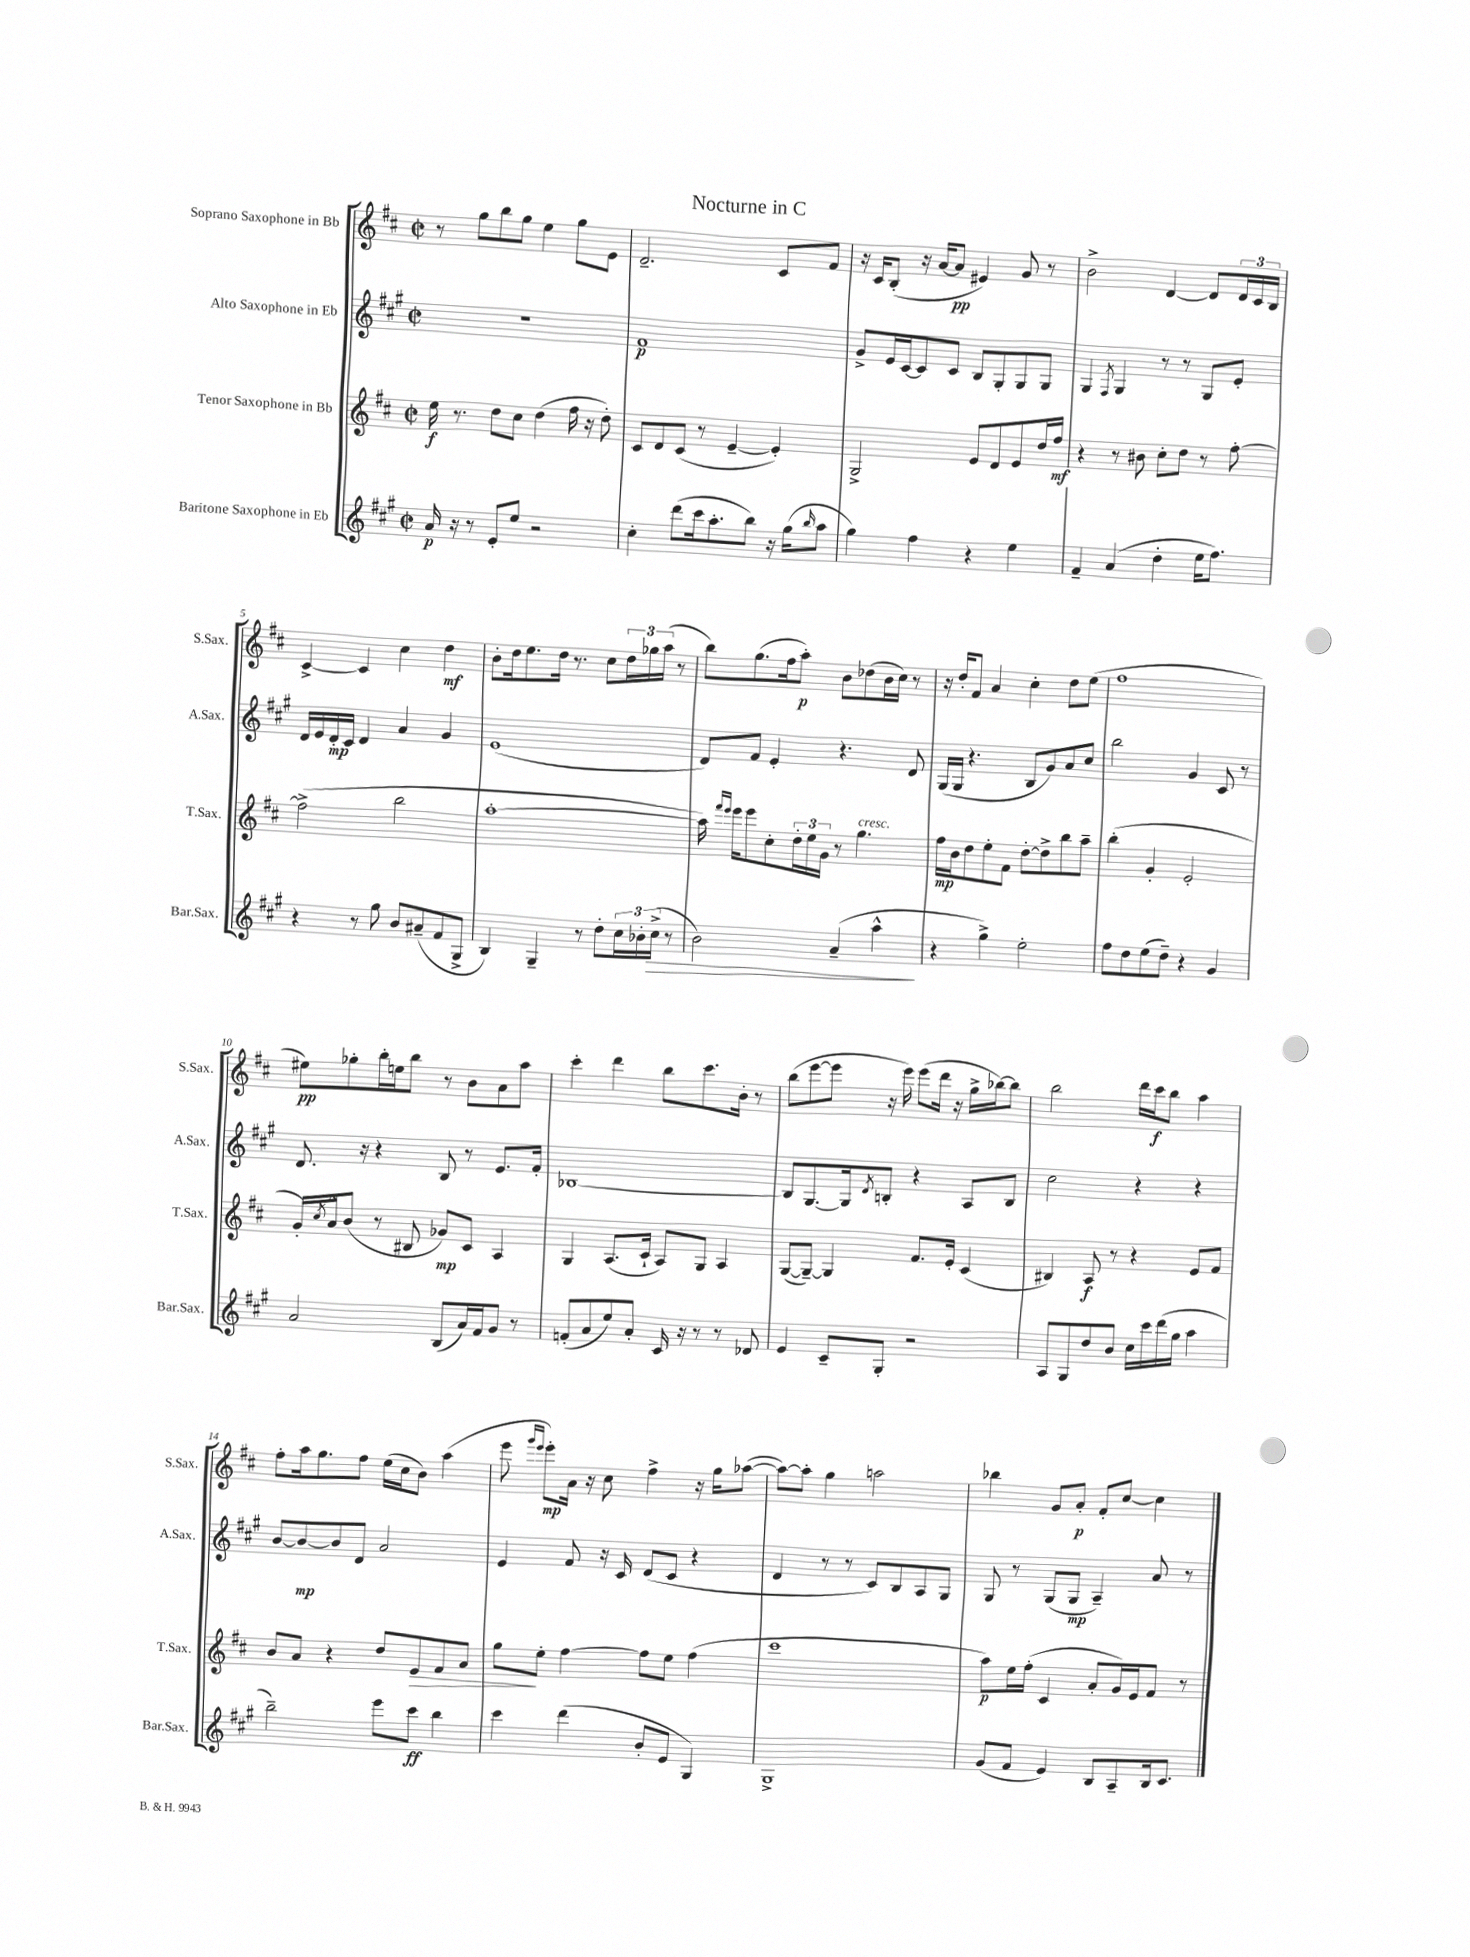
\header { title = "Nocturne in C" }
<<
\new StaffGroup <<
\new Staff = "s0" \with { instrumentName = "Soprano Saxophone in Bb" shortInstrumentName = "S.Sax." } {
    \clef treble \key d \major \defaultTimeSignature \time 2/2
    r8 g''8 b''8 g''8 e''4 g''8 e'8 |
    d'2.-- cis'8 fis'8 |
    r16 cis'16 b8-.( r16 a'16~ a'8\pp eis'4) g'8 r8 |
    b'2-> d'4~ d'8 \tuplet 3/2 { d'16 cis'16 b16 } |
    cis'4~-> cis'4 cis''4 d''4\mf |
    b'8-. d''16 e''8. d''16 r8. cis''8 \tuplet 3/2 { d''16 ges''16 a''16( } r8 |
    b''8) g''8.( fis''16 a''8-.\p) b'8 des''8( b'16 cis''16) r8 |
    r16 d''16-. fis'8 a'4 cis''4-. d''8 e''8( |
    fis''1 |
    eis''8\pp) ges''8-. b''16-. e''16 b''8 r8 b'8 a'8 a''8 |
    cis'''4-. d'''4 b''8 cis'''8. b'16-. r8 |
    b''8( e'''8~ e'''8 r16 e'''16) e'''8( d'''16 r16 g''16-> bes''16~) bes''8 |
    b''2 d'''16 cis'''16\f b''8 a''4 |
    fis''8-. a''16 g''8. fis''8 e''16( cis''16 b'8) a''4( |
    e'''8 \grace { g'''16 e'''16 } e'''8-.\mp) a'16 r16 cis''8 fis''4-> r16 g''16 aes''8~( |
    aes''8~) aes''8-. g''4 a''2 |
    bes''4 g'8 a'8-.\p fis'8-. cis''8~ cis''4 \bar "|." |
}
\new Staff = "s1" \with { instrumentName = "Alto Saxophone in Eb" shortInstrumentName = "A.Sax." } {
    \clef treble \key a \major \defaultTimeSignature \time 2/2
    R1 |
    fis'1\p |
    gis'8-> e'16 cis'16~ cis'8 cis'8 b8 gis8-. gis8 gis8 |
    gis4 \acciaccatura { fis8 } gis4 r8 r8 gis8 e'8-. |
    d'16 e'16 d'16-.\mp cis'16 d'4 a'4 gis'4 |
    e'1( |
    d'8) fis'8 e'4-. r4. d'8 |
    gis16( gis16 r4. b8 gis'8) a'8 cis''8 |
    b''2 gis'4 cis'8 r8 |
    d'8. r16 r4 b8 r8 e'8. fis'16-. |
    bes1~ |
    bes8 gis8.~ gis16 \acciaccatura { d'8 } b8-. r4 a8 b8 |
    cis''2 r4 r4 |
    b'8~ b'8~\mp b'8 d'8 a'2 |
    e'4 fis'8 r16 cis'16 d'8( cis'8 r4 |
    d'4 r8 r8 cis'8) b8 a8 gis8 |
    gis8 r8 gis8( gis8\mp a4--) a'8 r8 \bar "|." |
}
\new Staff = "s2" \with { instrumentName = "Tenor Saxophone in Bb" shortInstrumentName = "T.Sax." } {
    \clef treble \key d \major \defaultTimeSignature \time 2/2
    e''16\f r8. d''8 cis''8 d''4( fis''16 r16 d''8-.) |
    cis'8 d'8 cis'8( r8 e'4~-- e'4-.) |
    g2-> e'8 d'8 e'8 d''16 fis''16\mf |
    r4 r8 bis'8 cis''8-. d''8 r8 fis''8~-. |
    fis''2->( b''2 |
    a''1~-. |
    a''16) \grace { fis'''16 e'''16 } e'''16 e'''8 cis''8-. \tuplet 3/2 { d''16-. e''16 g'16 } r8 g''4.^\markup { \italic "cresc." } |
    fis''16\mp b'16 d''8 e''8-. fis'8 d''8~-. d''8-> b''8 a''8-- |
    b''4-.( g'4-. e'2-. |
    g'16-.) \acciaccatura { cis''8 } a'16-^ b'8( r8 bis8 ges'8\mp) cis'8 a4 |
    g4 a8.( cis'16-! a8) g8 a4 |
    g8~( g8~--) g4 fis'8. e'16-. cis'4( |
    bis4) a8\f r8 r4 e'8 fis'8 |
    b'8 a'8 r4 d''8 e'8\> fis'8 a'8 |
    g''8\! e''8-. fis''4~ fis''8 e''8 fis''4( |
    cis'''1 |
    a''8\p) e''16 fis''16-.( cis'4 a'8-. g'16) e'16 fis'8 r8 \bar "|." |
}
\new Staff = "s3" \with { instrumentName = "Baritone Saxophone in Eb" shortInstrumentName = "Bar.Sax." } {
    \clef treble \key a \major \defaultTimeSignature \time 2/2
    a'16\p r16 r8 e'8-. e''8 r2 |
    cis''4-. d'''8( cis'''16 a''8.-. b''8) r16 gis''16( \grace { b''16 } a''8 |
    gis''4) fis''4 r4 e''4 |
    fis'4-- a'4( d''4-. e''16 fis''8.) |
    r4 r8 gis''8 b'8 ais'8--( fis'8 gis8-> |
    b4) gis4-- r8 d''8-. \tuplet 3/2 { cis''16 bes'16-. cis''16->\>( } r8 |
    b'2) a'4--( a''4-^\! |
    r4 gis''4->) e''2-. |
    fis''8 d''8 e''8( d''8--) r4 gis'4 |
    a'2 b8( a'16) fis'16 gis'8 r8 |
    f'8-.( a'8 e''8) a'8-. cis'16 r16 r8 r8 des'8 |
    e'4 cis'8-- gis8-. r2 |
    a8 gis8 d''8 b'8 cis''16 cis'''16 d'''16( gis''16 a''4 |
    b''2--) e'''8 cis'''8\ff b''4 |
    cis'''4 d'''4( b'8-. e'8 gis4) |
    gis1-> |
    gis'8( fis'8 e'4) b8 a8-- b16 cis'8. \bar "|." |
}
>>
>>
